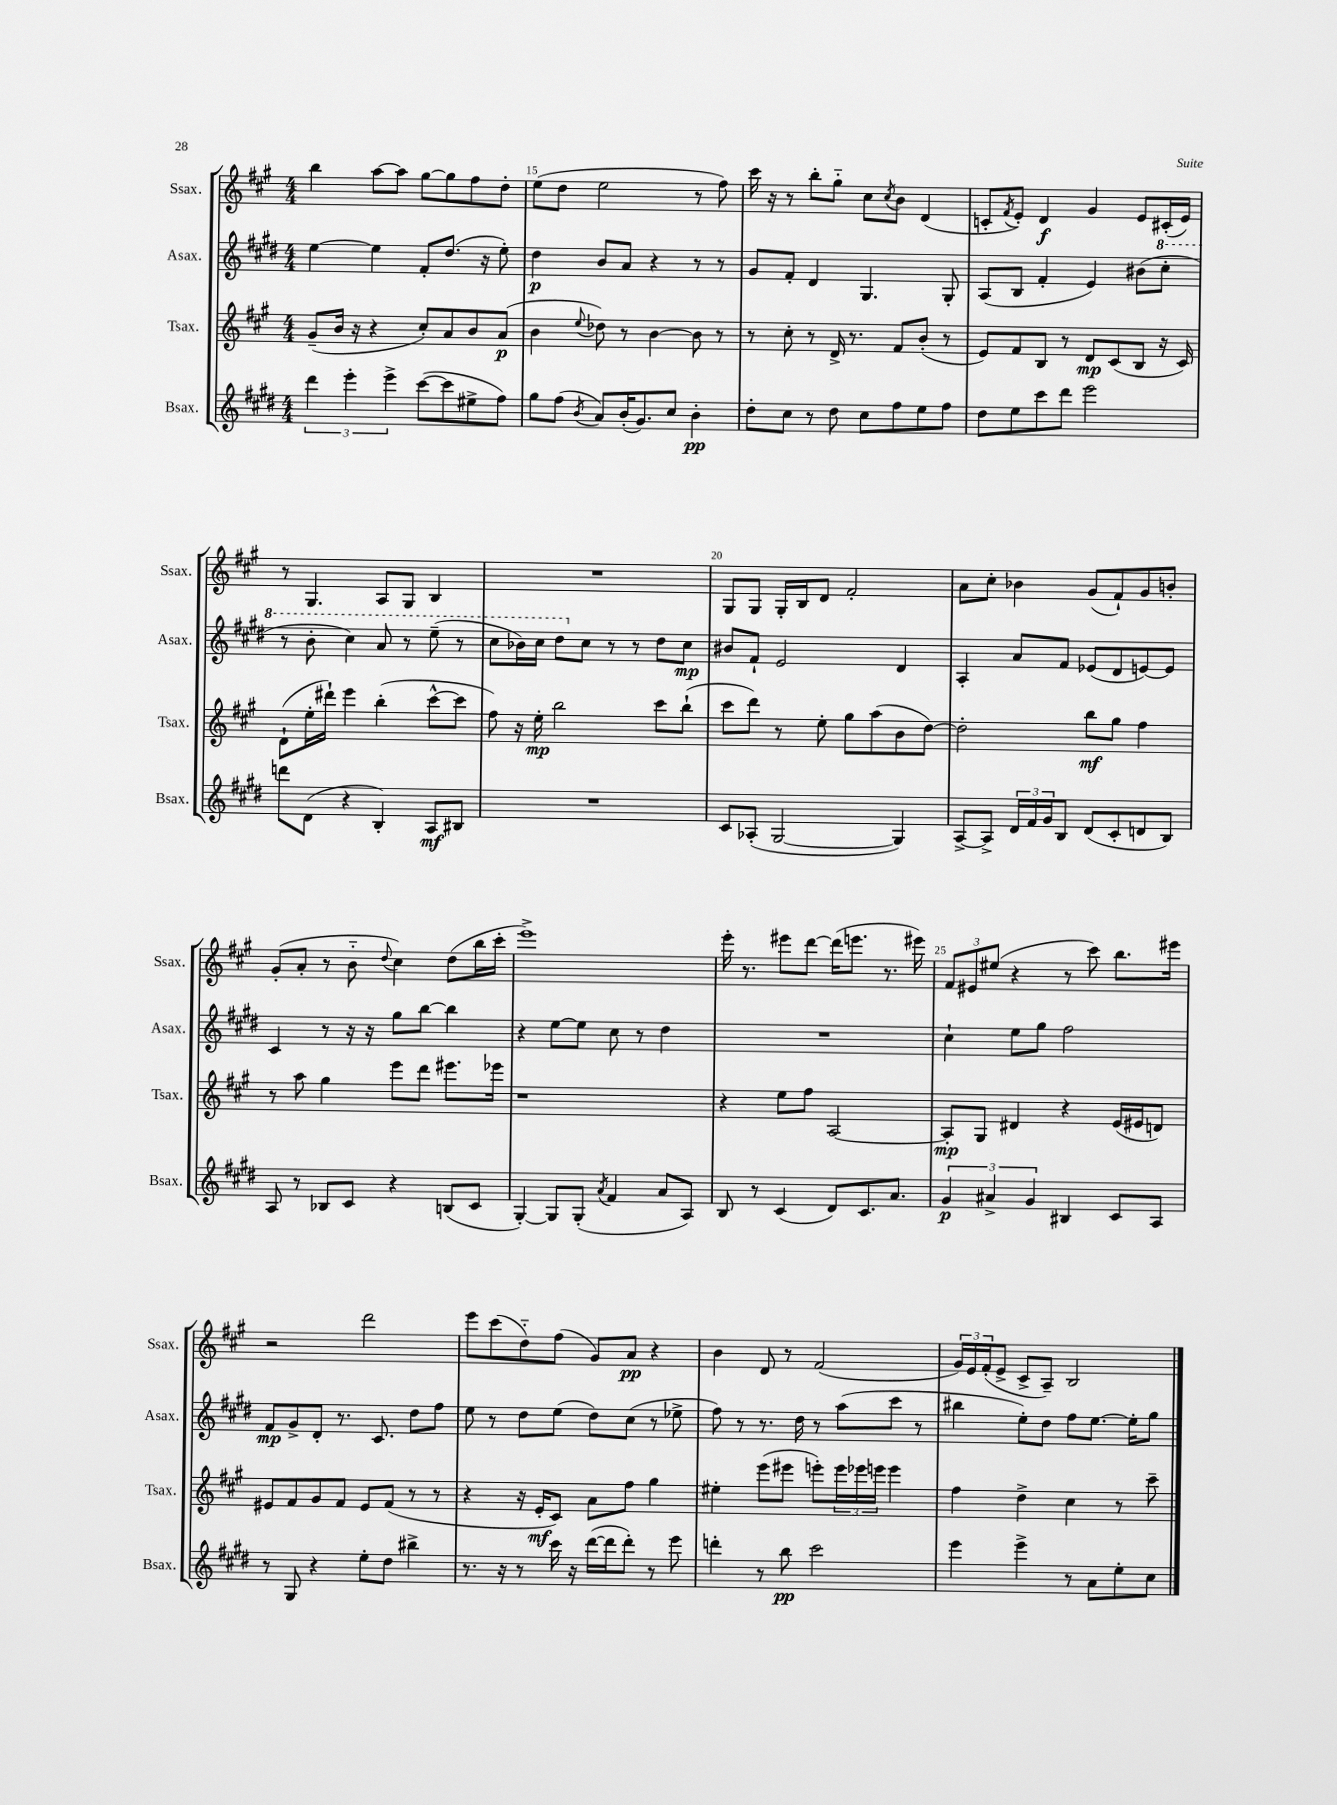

**kern	**kern	**kern	**kern
*staff4	*staff3	*staff2	*staff1
*clefG2	*clefG2	*clefG2	*clefG2
*k[f#c#g#d#]	*k[f#c#g#]	*k[f#c#g#d#]	*k[f#c#g#]
*M4/4	*M4/4	*M4/4	*M4/4
6ddd#	(8g#~	[4ee	4bb
.	16b	.	.
6eee'	.	.	.
.	16r	.	.
.	4r	4ee]	[8aa
6eee^	.	.	.
.	.	.	8aa]
([8ccc#	8cc#')	8f#'	[8gg#
8ccc#]	8a	(8.dd#	8gg#]
8ee#^	8b	.	8ff#
.	.	16r	.
8ff#)	(8a	8ee')	8dd'
=	=	=	=
8gg#	4b	4dd#	(8ee
(8ff#	.	.	8dd
8qb	8qqee	.	.
8a)	8dd-)	8b	2ee
(16b'	8r	8a	.
8.g#)	.	.	.
.	[4b	4r	.
8cc#	.	.	.
4b'	8b]	8r	8r
.	8r	8r	8ff#)
=	=	=	=
8dd#'	8r	8g#	16ccc#
.	.	.	16r
8cc#	8cc#'	8f#'	8r
8r	8r	4d#	8bb'
8dd#	16d^	.	8gg#'~
.	8.r	.	.
8cc#	.	4.G#	8cc#
.	.	.	8qcc#
8ff#	8f#	.	8b
8ee	(8b'	.	(4d
8ff#	8r	8G#'	.
=	=	=	=
8dd#	8e)	(8A	8c'
.	.	.	8qf#
8ee	8f#	8B	8e')
8ccc#	8B	4f#'	4d
8ddd#	8r	.	.
2eee	8d	4e)	4g#
.	(8c#	.	.
.	8B	(8b#	8e
.	16r	8ccc#'	(16c#'
.	16c#)	.	16e)
=	=	=	=
8ddd	(8d`	8r	8r
(8d#	16ee'	8bb'	4.G#
.	16ddd#`)	.	.
4r	4eee	4ccc#)	.
4B')	(4bb'	8aa	8A
.	.	8r	8G#
8A	[8ccc#^^	(8eee~	4B
8B#	8ccc#]	8r	.
=	=	=	=
1r	8ff#)	8ccc#	1r
.	16r	16bb-)	.
.	16ee'	16ccc#	.
.	2bb	8ddd#	.
.	.	8cc#	.
.	.	8r	.
.	.	8r	.
.	8ccc#	8dd#	.
.	(8bb`	8cc#	.
=	=	=	=
8c#	8ccc#	8b#	8G#
(8A-'	8ddd)	8f#`	8G#
[2G#	8r	2e	16G#'
.	.	.	16B
.	8ee'	.	8d
.	8gg#	.	2f#'
.	(8aa	.	.
4G#])	8b	4d#	.
.	[8dd)	.	.
=	=	=	=
[8A^	2dd']	4A'	8a
8A^]	.	.	8cc#'
24d#	.	8a	4b-
24f#	.	.	.
24g#	.	.	.
8B	.	8f#	.
(8d#	8bb	(8e-	(8g#
8c#'	8gg#	8d#	8f#`)
8d	4ff#	[8e)	8g#
8B)	.	8e]	8b'
=	=	=	=
8A	8r	4c#	(8g#'
8r	8aa	.	8a'
8B-	4gg#	8r	8r
8c#	.	16r	8b'~
.	.	16r	.
.	.	.	8qqdd
4r	8eee	8gg#	4cc#)
.	8ddd	[8bb	.
(8B	8.eee#	4bb]	(8dd
8c#	.	.	16bb
.	16eee-	.	16ccc#'
=	=	=	=
[4G#')	1r	4r	1eee^)
8G#]	.	[8ee	.
(8G#'	.	8ee]	.
8qa	.	.	.
4f#	.	8cc#	.
.	.	8r	.
8a	.	4dd#	.
8A)	.	.	.
=	=	=	=
8B	4r	1r	16eee'
.	.	.	8.r
8r	.	.	.
(4c#	8ee	.	8eee#
.	8ff#	.	[8ddd
8d#)	[2A	.	(16ddd]
.	.	.	8.eee
8.c#	.	.	.
.	.	.	8.r
8.a	.	.	.
.	.	.	16eee#)
=	=	=	=
6g#	8A']	4cc#`	12f#
.	.	.	12e#
.	8G#	.	.
6a#^	.	.	(12ee#
.	4d#	8ee	4r
6g#	.	.	.
.	.	8gg#	.
4B#	4r	2ff#	8r
.	.	.	8ccc#)
8c#	(16e	.	8.bb
.	16e#	.	.
8A	8d)	.	.
.	.	.	16eee#
=	=	=	=
8r	8e#	8f#	2r
8G#	8f#	8g#^	.
4r	8g#	8d#'	.
.	8f#	8.r	.
8ee'	8e#	.	2ddd
.	.	8.c#	.
8dd#	(8f#	.	.
4bb#^	8r	8dd#	.
.	8r	8ff#	.
=	=	=	=
8.r	4r	8ee	8eee
.	.	8r	(8ccc#
16r	.	.	.
8r	16r	8dd#	8dd'~)
.	16e'	.	.
16ccc#	8c#)	(8ee	(8ff#
16r	.	.	.
([16ddd#	8a	8dd#)	8g#)
16ddd#]	.	.	.
8ddd#')	8ff#	(8cc#	8a
8r	4gg#	8r	4r
8eee	.	8ee-^	.
=	=	=	=
4ddd'	4ee#'	8ff#)	4b
.	.	8r	.
8r	(8eee	8.r	8d
8bb	8eee#	.	8r
.	.	16dd#	.
2ccc#	8eee')	8r	(2f#
.	24eee	(8aa	.
.	24eee-	.	.
.	24eee	.	.
.	4eee	8ccc#	.
.	.	8r	.
=	=	=	=
4eee	4ff#	4bb#	24g#)
.	.	.	24e
.	.	.	(24f#'
.	.	.	8e^
4eee^	4dd^	8ee')	8c#^
.	.	8dd#	8A~)
8r	4cc#	8ff#	2B
8a	.	[8.ee	.
8ee'	8r	.	.
.	.	16ee']	.
8cc#	8ccc#~	8gg#	.
==	==	==	==
*-	*-	*-	*-
